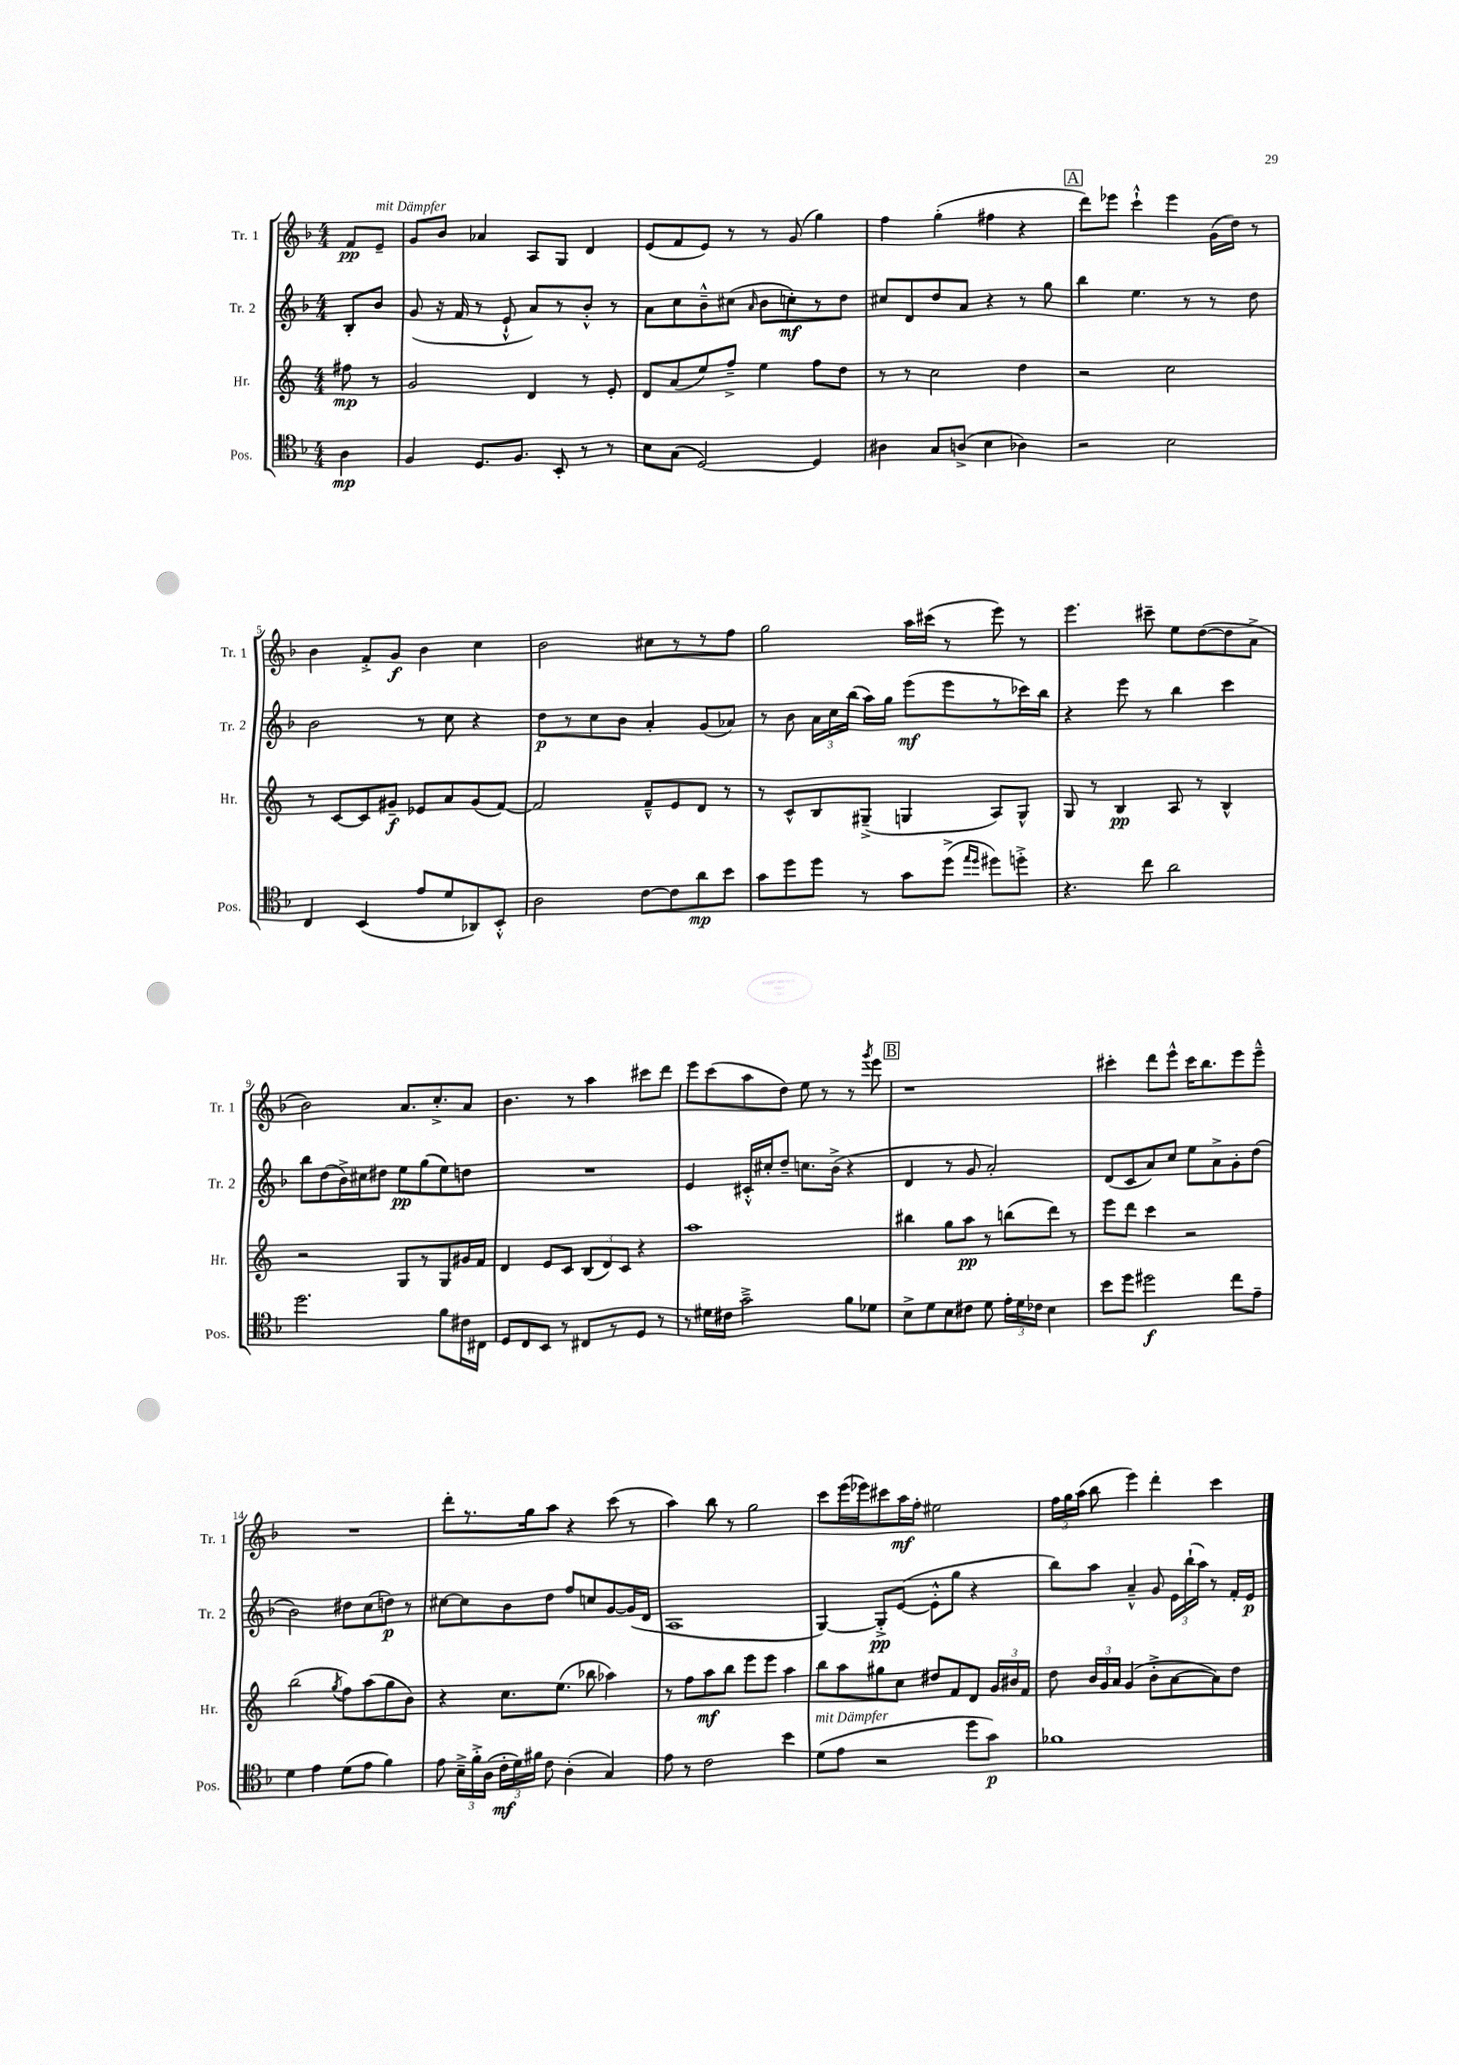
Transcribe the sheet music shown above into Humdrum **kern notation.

**kern	**kern	**kern	**kern
*staff4	*staff3	*staff2	*staff1
*clefC4	*clefG2	*clefG2	*clefG2
*k[b-]	*k[]	*k[b-]	*k[b-]
*M4/4	*M4/4	*M4/4	*M4/4
4A	8ff#	8B-'	8f
.	8r	8b-	8e~
=	=	=	=
4F	2g	(8g	8g
.	.	16r	8b-
.	.	16f	.
8.D	.	8r	4a-
.	.	8e`^^	.
8.F	.	.	.
.	4d	8a)	8A
8BB-'	.	8r	8G
8r	8r	8b-'^^	4d
8r	8e'	8r	.
=	=	=	=
8B-	8d	8a	(8e
(8G	(8a	8cc	8f
[2D)	8ee)	8b-~^^	8e)
.	8ff~^	(8cc#	8r
.	.	16qqa	.
.	4ee	8b-	8r
.	.	8cc')	(8g
4D]	8ff	8r	4gg)
.	8dd	8dd	.
=	=	=	=
4A#	8r	8cc#	4ff
.	8r	8d	.
8G	2cc	8dd	(4gg'
(8A^	.	8a	.
4B-	.	4r	4ff#
4A-)	4dd	8r	4r
.	.	8gg	.
=	=	=	=
2r	2r	4bb-	8ddd)
.	.	.	8eee-
.	.	4.ee	4ccc`^^
2B-	2cc	.	4eee-
.	.	8r	.
.	.	8r	(16g
.	.	.	16dd)
.	.	8dd	8r
=	=	=	=
4C	8r	2b-	4b-
.	[8c	.	.
(4BB-	8c]	.	8f'^
.	8g#~	.	8g
8e	8e-	8r	4b-
8d	8a	8cc	.
8AA-)	(8g#	4r	4cc
8BB-'^^	[8f)	.	.
=	=	=	=
2A	2f]	8dd	2b-
.	.	8r	.
.	.	8cc	.
.	.	8b-	.
[8c	8f~^^	4a'	8cc#
8c]	8e	.	8r
8a	8d	(8g	8r
8b-	8r	8a-)	8ff
=	=	=	=
8g	8r	8r	2gg
8dd	8c^^	8b-	.
8dd	8B	24a	.
.	.	24cc	.
.	.	(24bb-	.
8r	(8G#~^	16aa)	.
.	.	16gg	.
8g	4G	(8eee	16aa
.	.	.	(16ccc#
(8dd^	.	8eee	8r
16qqee	.	.	.
16qqdd	.	.	.
8dd#)	8A)	8r	8eee)
8dd'^	8G^^	16ccc-)	8r
.	.	16bb-	.
=	=	=	=
4.r	8G	4r	4.eee
.	8r	.	.
.	4B	8eee	.
8cc	.	8r	8ccc#~
2a	8A	4bb-	8ee
.	8r	.	([8dd
.	4B^^	4ccc	8dd]
.	.	.	8a^
=	=	=	=
2.dd	2r	8bb-	2b-)
.	.	(8dd	.
.	.	16b-^)	.
.	.	16cc#	.
.	.	8dd#	.
.	8G	8ee	8.a
.	8r	(8gg	.
.	.	.	8.cc'^
8f	8G	8ee)	.
16c#	16g#	8dd	8a
16C#	16f	.	.
=	=	=	=
8D	4d	1r	4.b-
8C	.	.	.
8BB-	8e	.	.
8r	8c	.	8r
8C#	(12B	.	4aa
.	12d)	.	.
8r	.	.	.
.	12c	.	.
8D	4r	.	8ccc#
8r	.	.	8ddd
=	=	=	=
8r	1aa	4e	8eee
16d#	.	.	(8ccc
16c#	.	.	.
2g~^	.	16c#'^^	8aa
.	.	16cc#'	.
.	.	8dd~	8dd)
.	.	8.cc	8ee
.	.	.	8r
.	.	(16b-^	.
8f	.	4r	8r
.	.	.	8qggg
8d-	.	.	8eee
=	=	=	=
8B-^	4bb#	4d	1r
8d	.	.	.
8B-	8gg	8r	.
8c#	8aa	8g	.
8d	8r	2a')	.
24e'	(8bb	.	.
24d	.	.	.
24c-	.	.	.
4B-	8ddd)	.	.
.	8r	.	.
=	=	=	=
8b-	8eee	(8d	4ccc#'
8dd	8ddd	8c	.
2dd#	4ccc	8a)	8ddd
.	.	8cc	8eee^^
.	2r	8ee	16ccc#
.	.	.	8.bb-
.	.	8a^	.
8cc	.	8g'	8eee
8e~	.	(8dd	8eee~^^
=	=	=	=
4d	(2bb	2b-)	1r
4e	.	.	.
.	8qgg	.	.
(8d	8ff)	8dd#	.
8e	(8aa	(8cc	.
4f)	8gg	8dd)	.
.	8b)	8r	.
=	=	=	=
8e	4r	[8cc#	8ddd'
24B-~^	.	8cc#]	8.r
24f'^	.	.	.
(24A	.	.	.
24c'	8.cc	8b-	.
24d)	.	.	.
.	.	.	16gg
24f#	.	.	.
8c	.	8dd	8aa
.	(8.ee	.	.
(4A'	.	8ff	4r
.	8bb-	8cc	.
4G)	4aa-)	[8g	(8ccc
.	.	(16g]	8r
.	.	16d	.
=	=	=	=
8e	8r	1A	4aa)
8r	8ff	.	.
2c	8aa	.	8bb-
.	8bb	.	8r
.	8eee	.	2gg
.	8eee	.	.
4b-	4aa	.	.
=	=	=	=
(8d	8bb	[4G)	8ccc
8e	8aa	.	(16eee
.	.	.	16eee-)
2r	8gg#	8G'^]	8ccc#
.	8cc	([8e	16aa
.	.	.	16ff'
.	8dd#	8e'^^]	2ee#
.	8f	8gg	.
8dd	8d	4r	.
8g)	24g	.	.
.	24b#	.	.
.	24f	.	.
=	=	=	=
1f-	8dd	8bb-)	24ff
.	.	.	24gg
.	.	.	(24aa
.	24b	8aa	8bb-
.	24g	.	.
.	24a	.	.
.	(4g	4a~^^	4eee)
.	8b'^	8g	4ddd'
.	[8a	24e	.
.	.	(24bb-`	.
.	.	24aa)	.
.	8a])	8r	4ccc
.	8dd	16f'	.
.	.	16e	.
==	==	==	==
*-	*-	*-	*-
